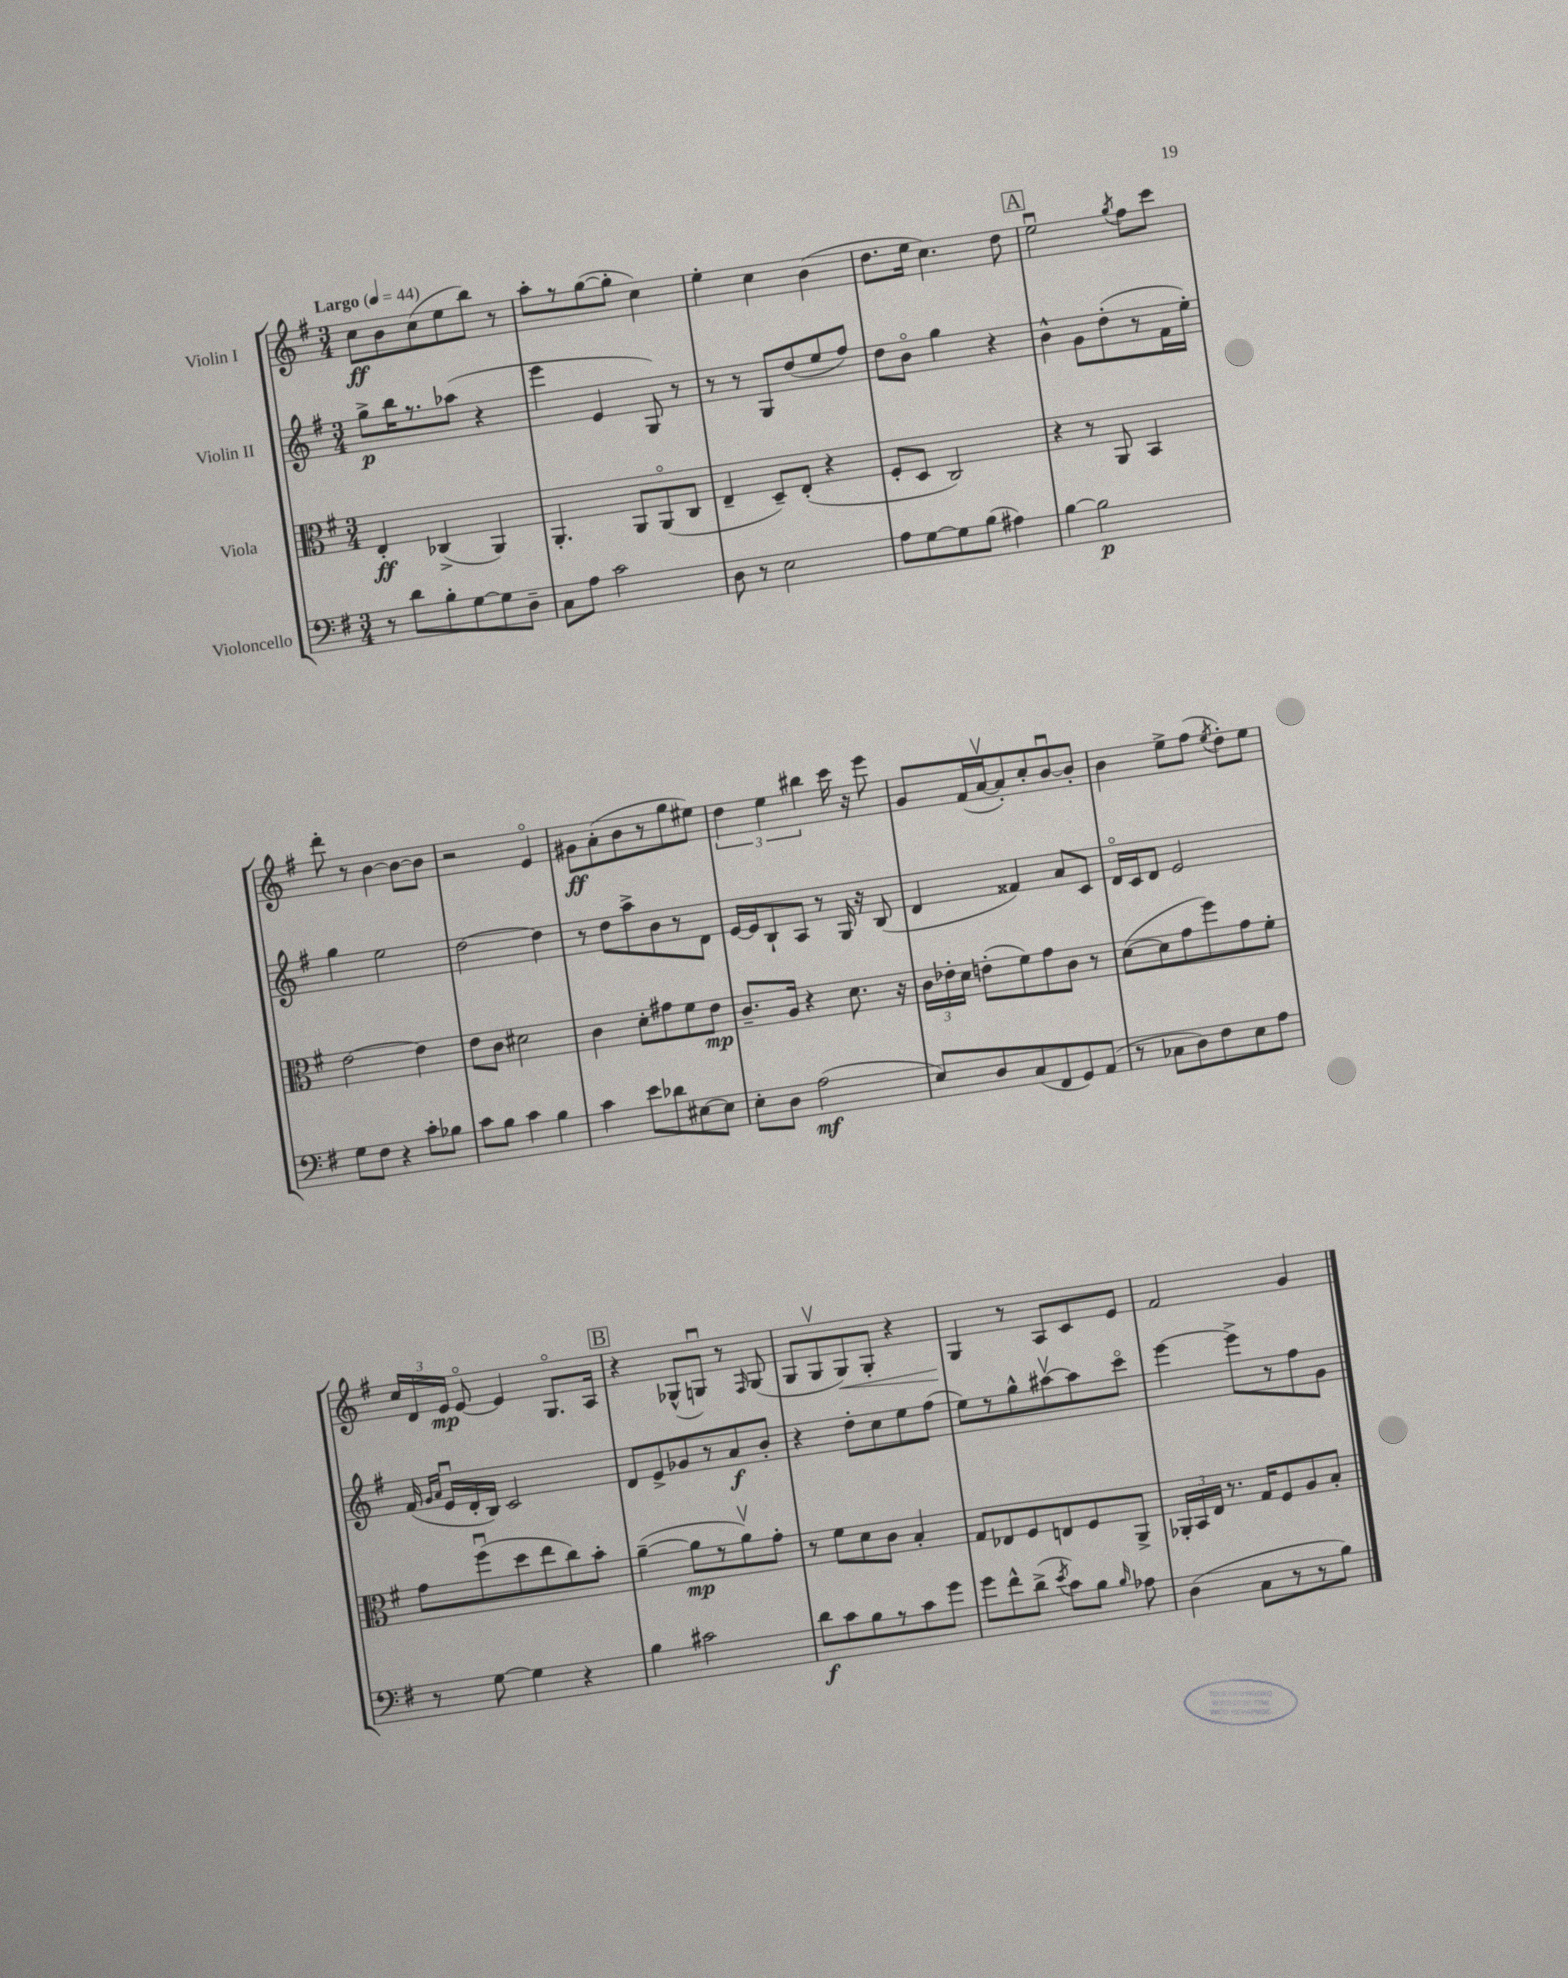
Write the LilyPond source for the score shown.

<<
\new StaffGroup <<
\new Staff = "s0" \with { instrumentName = "Violin I" } {
    \clef treble \key g \major \numericTimeSignature \time 3/4 \tempo "Largo" 4 = 44
    \autoBeamOff c''8[\ff b'8 c''8( e''8 b''8]) r8 |
    a''8[-. r8 g''8~( g''8]-. c''4) |
    e''4-. c''4 b'4( |
    d''8.[ e''16] c''4.) d''8 |
    \mark \markup { \box "A" } e''2\downbow \acciaccatura { g''8 } fis''8[ c'''8] |
    d'''8-. r8 b'4~ b'8[~ b'8] |
    r2 e'4\flageolet |
    gis'8[\ff a'8-.( b'8 r8 g''8 eis''8]) |
    \tuplet 3/2 { d''4 e''4 bis''4 } c'''16 r16 e'''8 |
    g'8[ fis'16( a'16~\upbow a'8-.) c''8-. b'8~\downbow b'8]-. |
    b'4 e''8[-> fis''8]( \acciaccatura { e''8 } d''8[-.) e''8] |
    \tuplet 3/2 { c''16[ d'16 e'16]\mp } e'8~\flageolet e'4 g8.[\flageolet a16] |
    \mark \markup { \box "B" } r4 ges8[-^( g8]\downbow) r8 \grace { fis16 } g8( |
    g8[ g8\upbow g8\<) g8]-. r4 |
    g4\! r8 a8[ c'8 e'8] |
    fis'2 g'4 \bar "|." |
}
\new Staff = "s1" \with { instrumentName = "Violin II" } {
    \clef treble \key g \major \numericTimeSignature \time 3/4
    \autoBeamOff g''8[->\p b''16 r8. aes''8]( r4 |
    e'''4 e'4 g8) r8 |
    r8 r8 g8[ d''8( e''8 fis''8]) |
    d''8[ b'8]\flageolet g''4 r4 |
    \mark \markup { \box "A" } b'4-^ g'8[ d''8-.( r8 fis'16 e''16]-.) |
    g''4 e''2 |
    d''2~ d''4 |
    r8 d''8[ a''8-> b'8 r8 d'8] |
    e'16[~ e'16 b8-! a8] r8 g16 r16 b8( |
    d'4 fisis'4) a'8[ c'8] |
    d'16[\flageolet c'16 d'8] e'2 |
    fis'16( \grace { g'16[ a'16] } e'16[\downbow d'16-. b16]) c'2 |
    \mark \markup { \box "B" } d'8[ e'8-> ges'8 r8 a'8\f b'8]-. |
    r4 d''8[-. c''8 e''8 fis''8]( |
    e''8[) r8 g''8-^ ais''8~\upbow ais''8 c'''8]\flageolet |
    e'''4~ e'''8[-> r8 fis''8 g'8] \bar "|." |
}
\new Staff = "s2" \with { instrumentName = "Viola" } {
    \clef alto \key g \major \numericTimeSignature \time 3/4
    \autoBeamOff e4-.\ff ces4->( a,4) |
    a,4.-. a,8[ a,8\flageolet( c8] |
    e4-- d8[--) e8]-.( r4 |
    fis8[-. d8] c2) |
    \mark \markup { \box "A" } r4 r8 a,8 b,4 |
    e'2~ e'4 |
    e'8[ c'8] dis'2 |
    c'4 d'8[-. gis'8 fis'8 e'8]\mp |
    c'8.[-- a16] r4 d'8. r16 |
    \tuplet 3/2 { c'16[ ees'16-. d'16] } e'8[-.( fis'8) g'8 c'8] r8 |
    d'8[~( d'8 g'8 fis''8) g'8 fis'8]-. |
    g'8[ fis''8\downbow( d''8 e''8 c''8) b'8]-. |
    \mark \markup { \box "B" } a'4~--( a'8[\mp r8 a'8\upbow) g'8]-. |
    r8 fis'8[ d'8 c'8] b4-. |
    g8[ ees8 fis8 e8 fis8 a,8]-> |
    \tuplet 3/2 { aes,16[-. b,16 e16] } r8. g16[ fis8 a8 b8]-. \bar "|." |
}
\new Staff = "s3" \with { instrumentName = "Violoncello" } {
    \clef bass \key g \major \numericTimeSignature \time 3/4
    \autoBeamOff r8 d'8[ b8-. g8~ g8 d8]-- |
    c8[ a8] c'2 |
    d8 r8 e2 |
    a8[ g8~ g8 b8]( ais4) |
    \mark \markup { \box "A" } b4~ b2\p |
    g8[ fis8] r4 c'8[-. bes8] |
    c'8[ b8] c'4 b4 |
    c'4 e'8[ des'8 eis8~ eis8] |
    e8[-. d8] a2\mf( |
    e8[) d8 c8( fis,8 g,8) a,8]( |
    r8 ces8[ d8) fis8 e8 a8] |
    r8 g8~ g4 r4 |
    \mark \markup { \box "B" } b4 cis'2 |
    d'8[\f c'8 b8 r8 c'8 g'8] |
    g'8[ fis'8-^ d'8]->( \acciaccatura { e'8 } c'8[) b8] \grace { b16 } aes8 |
    d4( c8[ r8 r8 b8]) \bar "|." |
}
>>
>>
\layout { \context { \Score \remove "Bar_number_engraver" } }
